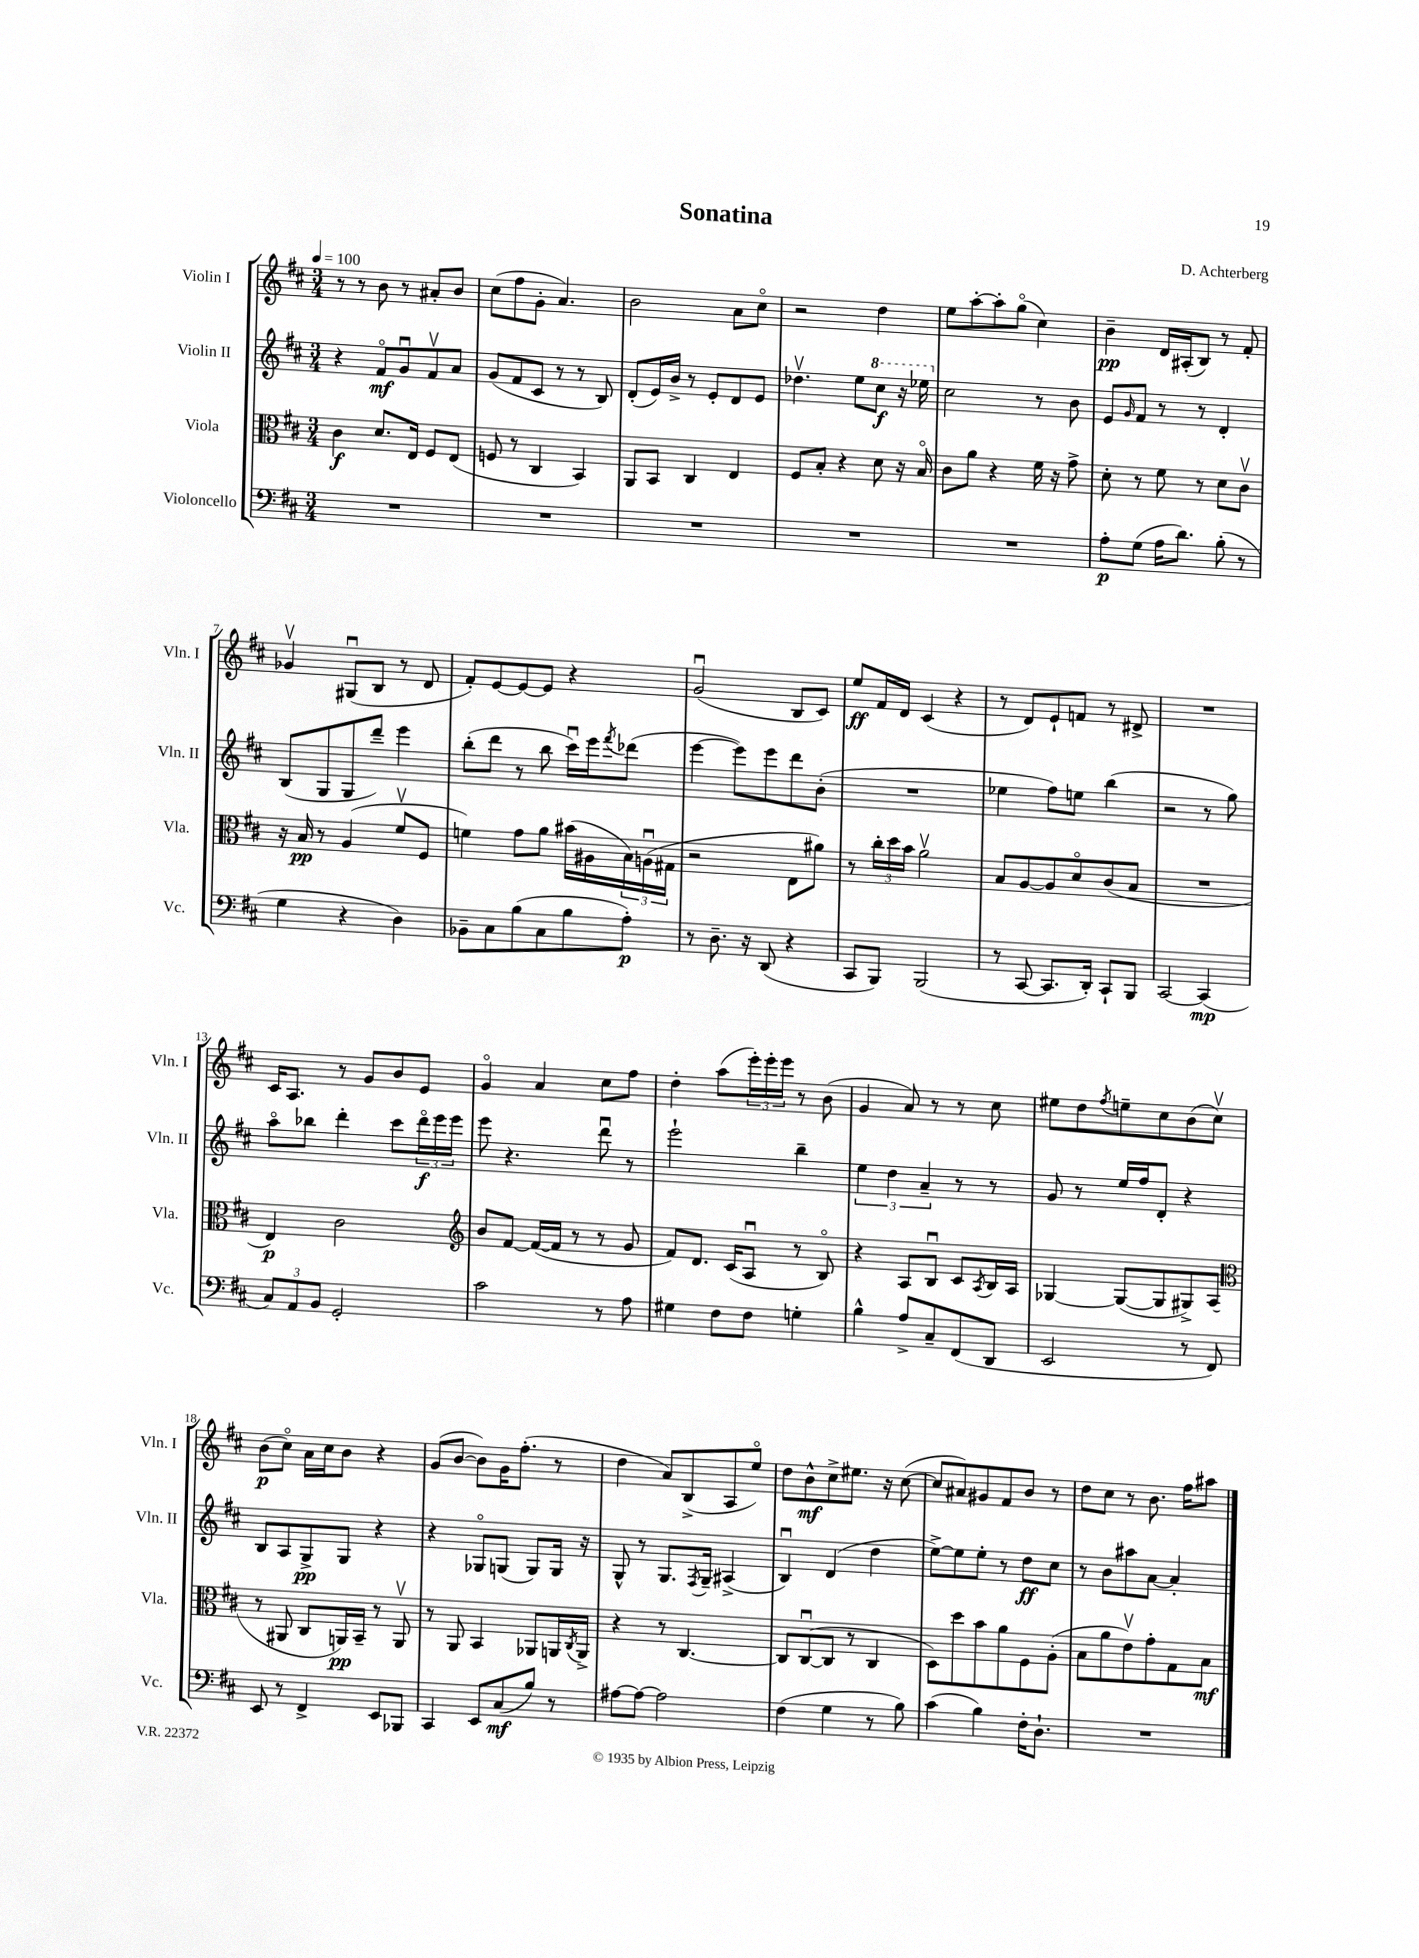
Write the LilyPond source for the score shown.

\header { title = "Sonatina" composer = "D. Achterberg" }
<<
\new StaffGroup <<
\new Staff = "s0" \with { instrumentName = "Violin I" shortInstrumentName = "Vln. I" } {
    \clef treble \key d \major \numericTimeSignature \time 3/4 \tempo 4 = 100
    r8 r8 b'8 r8 ais'8-. b'8 |
    cis''8( fis''8 g'8-. a'4.) |
    b'2 a'8 cis''8\flageolet |
    r2 d''4 |
    e''8 a''8~-. a''8-. g''8\flageolet( cis''4) |
    b'4--\pp d'16 ais16-.( b8) r8 fis'8-. |
    ges'4\upbow gis8\downbow( b8 r8 d'8 |
    fis'8-.) e'8~ e'8~ e'8 r4 |
    g'2\downbow( b8 cis'8) |
    e''8\ff fis'16 d'16 cis'4( r4 |
    r8 d'8) e'8-! f'8 r8 dis'8-> |
    R2. |
    cis'16 a8. r8 g'8 b'8 e'8 |
    g'4\flageolet a'4 cis''8 fis''8 |
    d''4-. a''8( \tuplet 3/2 { e'''16-.) e'''16-. e'''16 } r8 b'8( |
    g'4 a'8) r8 r8 cis''8 |
    eis''8 d''8 \acciaccatura { fis''8 } e''8-- cis''8 b'8( cis''8\upbow) |
    b'8\p( cis''8\flageolet) a'16 cis''16 b'8 r4 |
    g'8( b'8~ b'8) g'16 fis''8.-.( r8 |
    d''4 a'8) b8->( a8 e''8\flageolet) |
    d''8 b'8-^\mf cis''8-> eis''8. r16 cis''8~( |
    cis''8 ais'8) gis'8 fis'8 b'8 r8 |
    d''8 cis''8 r8 b'8. fis''16 ais''8 \bar "|." |
}
\new Staff = "s1" \with { instrumentName = "Violin II" shortInstrumentName = "Vln. II" } {
    \clef treble \key d \major \numericTimeSignature \time 3/4
    r4 fis'8\flageolet\mf g'8\downbow fis'8\upbow a'8 |
    g'8( fis'8 cis'8 r8 r8 b8) |
    d'8-.( e'16) b'16-> r8 e'8-. d'8 e'8 |
    des''4.\upbow e''8 \ottava #1 cis'''8\f r16 ees'''16 \ottava #0 |
    cis''2 r8 b'8 |
    e'8 \grace { g'16 } fis'8 r8 r8 d'4-. |
    b8( g8 g8 d'''8--) e'''4 |
    b''8-.( d'''8 r8 b''8 cis'''16\downbow) e'''16 \acciaccatura { fis'''8 } des'''8( |
    e'''4~ e'''8) e'''8 d'''8 b'8-.( |
    R2. |
    ees''4 fis''8) e''8 b''4( |
    r2 r8 g''8) |
    a''8\flageolet bes''8 d'''4-. cis'''8 \tuplet 3/2 { d'''16\flageolet\f e'''16 e'''16 } |
    e'''8 r4. d'''8\downbow r8 |
    e'''2-! b''4-- |
    \tuplet 3/2 { e''4 d''4 a'4-- } r8 r8 |
    g'8 r8 e''16 fis''16 d'8-. r4 |
    b8 a8 g8->\pp g8 r4 |
    r4 ges8\flageolet g8( g8) g16 r16 |
    g8-^ r8 g8. \acciaccatura { fis8 } g16-- ais4->( |
    b4\downbow) d'4( d''4 |
    e''8~->) e''8 e''8-. r8 d''8\ff cis''8 |
    r8 b'8 ais''8 a'8~ a'4-. \bar "|." |
}
\new Staff = "s2" \with { instrumentName = "Viola" shortInstrumentName = "Vla." } {
    \clef alto \key d \major \numericTimeSignature \time 3/4
    cis'4\f d'8. e16 fis8 e8( |
    f8 r8 cis4 b,4) |
    a,8 b,8 cis4 e4 |
    fis8 b8-. r4 d'8 r16 b16\flageolet |
    cis'8 a'8 r4 fis'16 r16 g'8-> |
    d'8-. r8 fis'8 r8 d'8 cis'8\upbow |
    r16 b16\pp r8 a4( fis'8\upbow fis8 |
    f'4) g'8 a'8 bis'16( ais16 \tuplet 3/2 { b16) a16\downbow( gis16 } |
    r2 e8 ais'8) |
    r8 \tuplet 3/2 { cis''16-. d''16 b'16 } a'2\upbow |
    b8 a8~ a8 d'8\flageolet cis'8( b8 |
    R2. |
    e4\p) cis'2 |
    \clef treble b'8 fis'8~ fis'16~( fis'16 r8 r8 g'8 |
    fis'8) d'8. cis'16( a8\downbow r8 b8\flageolet) |
    r4 a8 b8\downbow cis'8 \acciaccatura { a8 } b16 a16 |
    ges4~ ges8~( ges8 gis8->) a8( |
    \clef alto r8 ais,8 cis8 a,16\pp) b,16-- r8 a,8\upbow |
    r8 a,8 b,4 aes,8 a,16 \acciaccatura { cis8 } a,16-> |
    r4 r8 cis4.~ |
    cis8 cis8~\downbow( cis8 r8 cis4 |
    d8) d''8 b'8 a'8 fis8 a8-.( |
    b8 a'8 e'8\upbow) g'8-. g8 b8\mf \bar "|." |
}
\new Staff = "s3" \with { instrumentName = "Violoncello" shortInstrumentName = "Vc." } {
    \clef bass \key d \major \numericTimeSignature \time 3/4
    R2. |
    R2. |
    R2. |
    R2. |
    R2. |
    a8-.\p g8( a16 d'8.) b8-.( r8 |
    g4 r4 d4) |
    bes,8-- cis8 b8( cis8 b8 a8-.\p) |
    r8 d8.-- r16 d,8( r4 |
    cis,8 b,,8) b,,2( |
    r8 cis,8~ cis,8. d,16-.) cis,8-! b,,8 |
    cis,2~ cis,4\mp( |
    \tuplet 3/2 { cis8) a,8 b,8 } g,2-. |
    cis'2 r8 a8 |
    gis4 fis8 fis8 g4-. |
    b4-^ a8-> cis8-- fis,8( d,8 |
    e,2 r8 fis,8) |
    e,8 r8 fis,4-> e,8 bes,,8 |
    cis,4 e,8 cis8\mf( b8) r8 |
    ais8~ ais8~ ais2 |
    fis4( g4 r8 b8) |
    cis'4( b4) fis16-. d8.-! |
    R2. \bar "|." |
}
>>
>>
